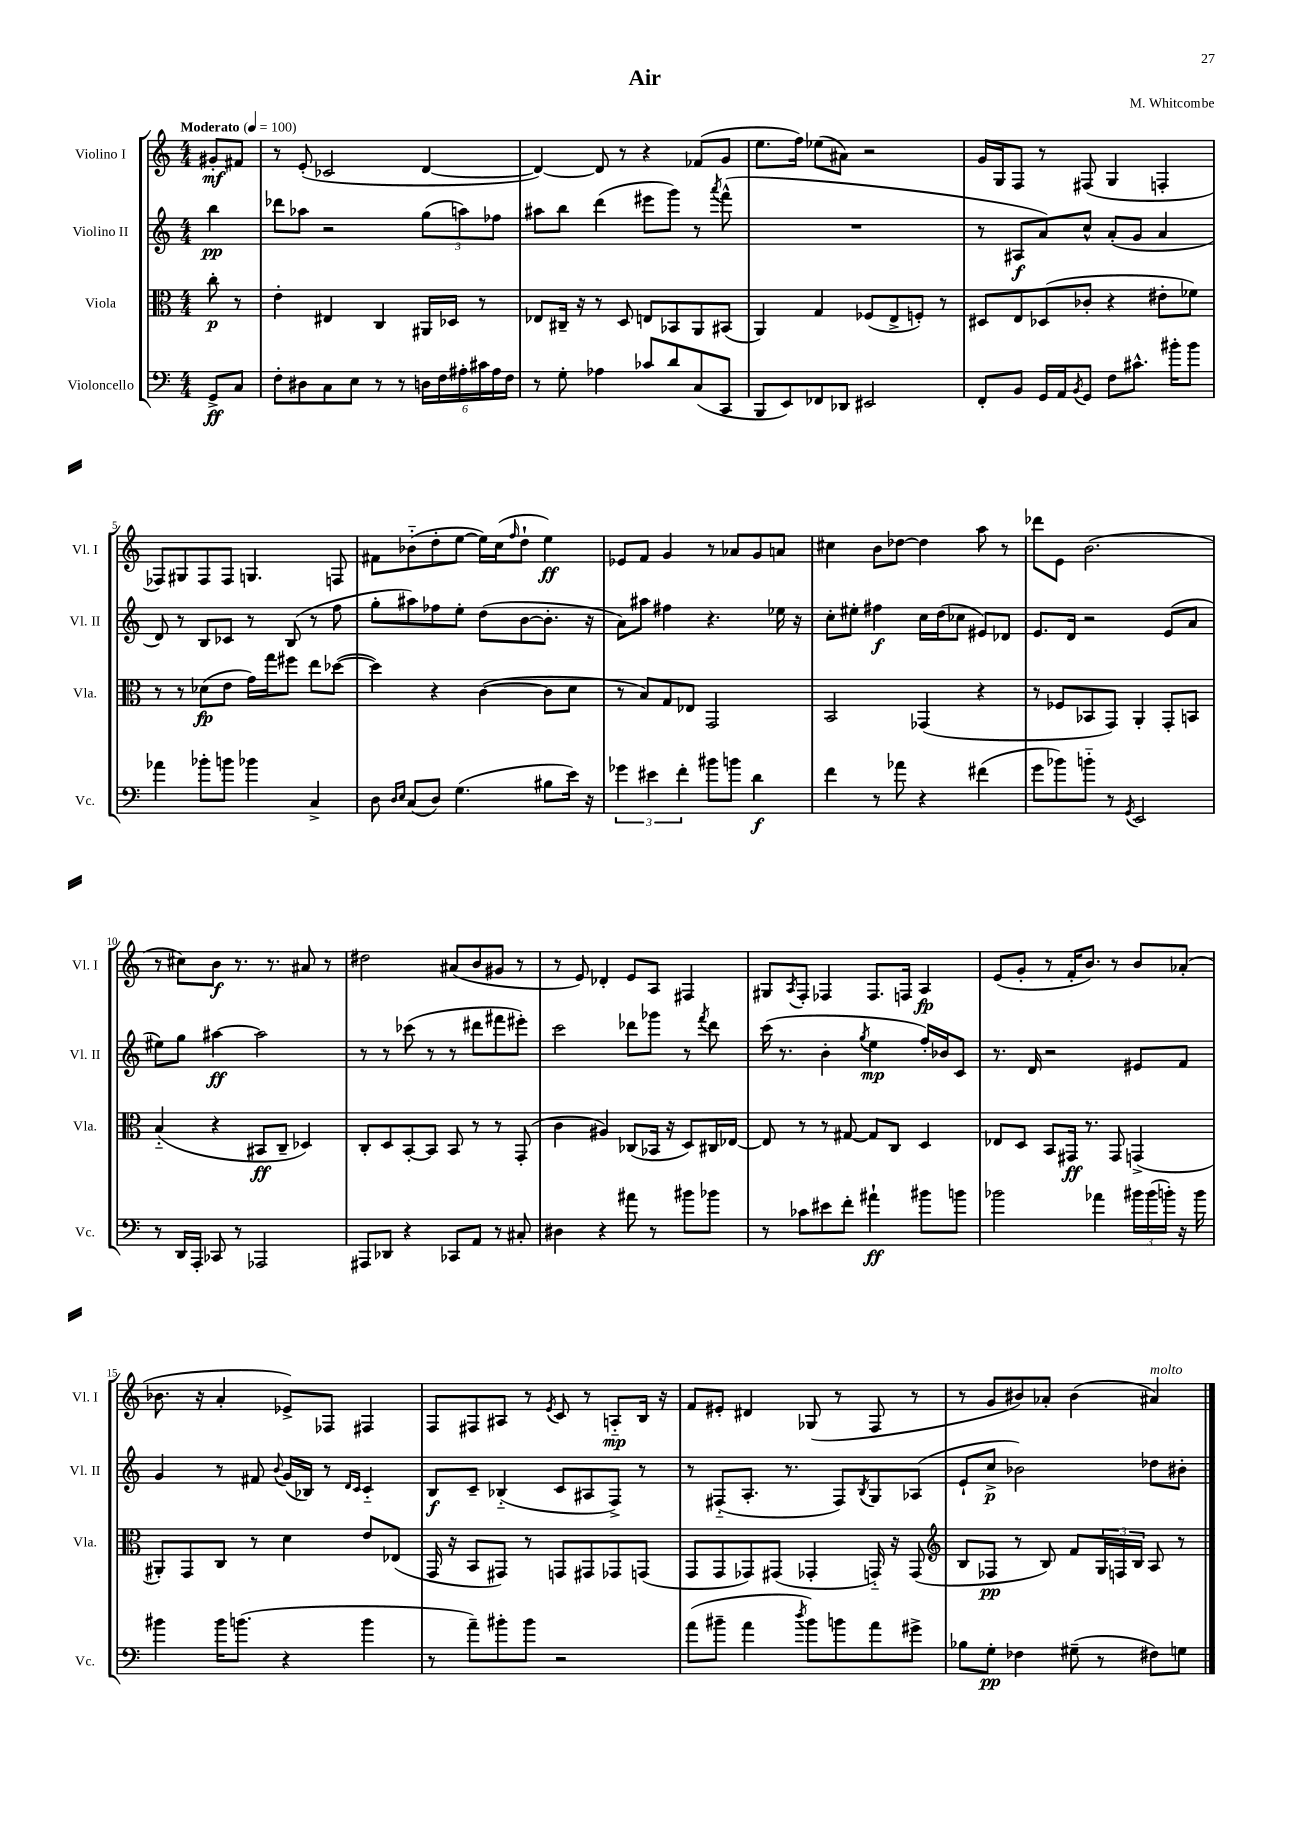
\header { title = "Air" composer = "M. Whitcombe" }
<<
\new StaffGroup <<
\new Staff = "s0" \with { instrumentName = "Violino I" shortInstrumentName = "Vl. I" } {
    \clef treble \key c \major \numericTimeSignature \time 4/4 \partial 4 \tempo "Moderato" 4 = 100
    gis'8-.\mf fis'8 |
    r8 e'8-.( ces'2 d'4~ |
    d'4~) d'8 r8 r4 fes'8( g'8 |
    e''8. f''16) ees''8( ais'8) r2 |
    g'16 g16 f8 r8 fis8( g4 f4-. |
    fes8) gis8 fes8 fes8 g4. f8 |
    fis'8 bes'8-_( d''8-. e''8~ e''16) c''16( \grace { f''16 } d''8-! e''4\ff) |
    ees'8 f'8 g'4 r8 aes'8 g'8 a'8 |
    cis''4 b'8 des''8~ des''4 a''8 r8 |
    des'''8 e'8 b'2.( |
    r8 cis''8) b'8\f r8. r8. ais'8 r8 |
    dis''2 ais'8( b'8 gis'8 r8 |
    r8 e'8) des'4-. e'8 a8 fis4 |
    gis8 \acciaccatura { a8 } f8-. fes4 fes8. f16 a4\fp |
    e'8( g'8-. r8 f'16-. b'8.) r8 b'8 aes'8-.( |
    bes'8. r16 a'4-. ees'8->) fes8 fis4 |
    f8 fis8 ais8 r8 \acciaccatura { e'8 } c'8 r8 a8-_\mp b16 r16 |
    f'8 eis'8-. dis'4 ges8( r8 f8 r8 |
    r8 g'8 bis'8) aes'8-. bis'4( ais'4^\markup { \italic "molto" }) \bar "|." |
}
\new Staff = "s1" \with { instrumentName = "Violino II" shortInstrumentName = "Vl. II" } {
    \clef treble \key c \major \numericTimeSignature \time 4/4 \partial 4
    b''4\pp |
    des'''8 aes''8 r2 \tuplet 3/2 { g''8( a''8) fes''8 } |
    ais''8 b''8 d'''4( eis'''8 g'''8) r8 \acciaccatura { a'''8 } f'''8-^( |
    R1 |
    r8 ais8\f a'8) c''8-^ a'8-.( g'8 a'4 |
    d'8) r8 b8 ces'8 r8 b8( r8 f''8 |
    g''8-. ais''8) fes''8 e''8-. d''8( b'8~ b'8.-. r16 |
    a'8) ais''8 fis''4 r4. ees''16 r16 |
    c''8-. eis''8-. fis''4\f c''16 d''16( ces''8 eis'8) des'8 |
    e'8. d'16 r2 e'8( a'8 |
    eis''8) g''8 ais''4~\ff ais''2 |
    r8 r8 ces'''8( r8 r8 dis'''8 fis'''8 eis'''8-.) |
    c'''2 des'''8 ges'''8 r8 \acciaccatura { f'''8 } des'''8 |
    c'''16( r8. b'4-. \acciaccatura { g''8 } e''4\mp f''16-.) bes'16 c'8 |
    r8. d'16 r2 eis'8 f'8 |
    g'4 r8 fis'8 \appoggiatura { b'8 } g'16( bes16) r8 \grace { d'16 c'16 } c'4-_ |
    b8\f c'8-- bes4-_( c'8 ais8 f8->) r8 |
    r8 fis8-_( a8.-. r8. fis8) \acciaccatura { b8 } g8 aes8( |
    e'8-! c''8->\p bes'2) des''8 bis'8-. \bar "|." |
}
\new Staff = "s2" \with { instrumentName = "Viola" shortInstrumentName = "Vla." } {
    \clef alto \key c \major \numericTimeSignature \time 4/4 \partial 4
    c''8-.\p r8 |
    e'4-. eis4 c4 ais,16 des16 r8 |
    ees8 cis16-- r16 r8 d8 e8 bes,8 a,8 bis,8( |
    a,4) g4 fes8( e8-> f8-.) r8 |
    dis8 e8 des8( ces'8-. r4 eis'8-. fes'8) |
    r8 r8 des'8\fp( e'8 g'16) g''16 fis''8 e''8 des''8~( |
    des''4) r4 c'4~( c'8 d'8 |
    r8 b8) g8 ees8 g,2 |
    b,2 ges,4( r4 |
    r8 fes8 bes,8 g,8) a,4-. g,8-. b,8 |
    b4-_( r4 bis,8\ff c8-- des4) |
    c8-. d8 b,8~-. b,8 b,8 r8 r8 g,8-.( |
    c'4 ais4) ces8( bes,16 r16 d8) cis16 ees16~ |
    ees8 r8 r8 gis8~ gis8 c8 d4 |
    ees8 d8 b,8 gis,16\ff r8. gis,8 g,4->( |
    ais,8-.) g,8 c8 r8 d'4 e'8 ees8( |
    g,16 r16 b,8 gis,8) r8 g,8 gis,8 ges,8 g,8( |
    g,8 g,8 ges,8) gis,8( ges,4-. g,16-_) r16 g,8( |
    \clef treble b8 fes8\pp r8 b8) f'8 \tuplet 3/2 { g16 f16 b16 } a8 r8 \bar "|." |
}
\new Staff = "s3" \with { instrumentName = "Violoncello" shortInstrumentName = "Vc." } {
    \clef bass \key c \major \numericTimeSignature \time 4/4 \partial 4
    g,8->\ff c8 |
    f8-. dis8 c8 e8 r8 r8 \tuplet 6/4 { d16 f16 ais16-. cis'16 ais16 f16 } |
    r8 g8-. aes4 ces'8 d'8 c8( c,8 |
    b,,8 e,8) fes,8 des,8 eis,2 |
    f,8-. b,8 g,16 a,16 \acciaccatura { b,8 } g,8 f8 cis'8.-^ bis'16-. bis'8 |
    aes'4 bes'8-. b'8 bes'4 c4-> |
    d8 \grace { d16 e16 } c8( d8) g4.( bis8 e'16) r16 |
    \tuplet 3/2 { ges'4 eis'4 f'4-. } bis'8 b'8 d'4\f |
    f'4 r8 aes'8 r4 fis'4( |
    g'8 bes'8) b'8-_ r8 \acciaccatura { g,8 } e,2 |
    r8 d,16 a,,16-. ces,8 r8 aes,,2 |
    ais,,8 des,8 r4 ces,8 a,8 r8 cis8-. |
    dis4 r4 ais'8 r8 bis'8 bes'8 |
    r8 ces'8 eis'8 f'8-. ais'4-!\ff bis'8 b'8 |
    bes'2 aes'4 \tuplet 3/2 { bis'16 bis'16( b'16-.) } r16 b'16 |
    bis'4 bis'16 b'8.( r4 b'4 |
    r8 a'8--) bis'8-. bis'8 r2 |
    a'8( bis'8-- a'4 \acciaccatura { d''8 } bis'8) b'8 a'8 gis'8-> |
    bes8 g8-.\pp fes4 gis8--( r8 fis8) g8 \bar "|." |
}
>>
>>
